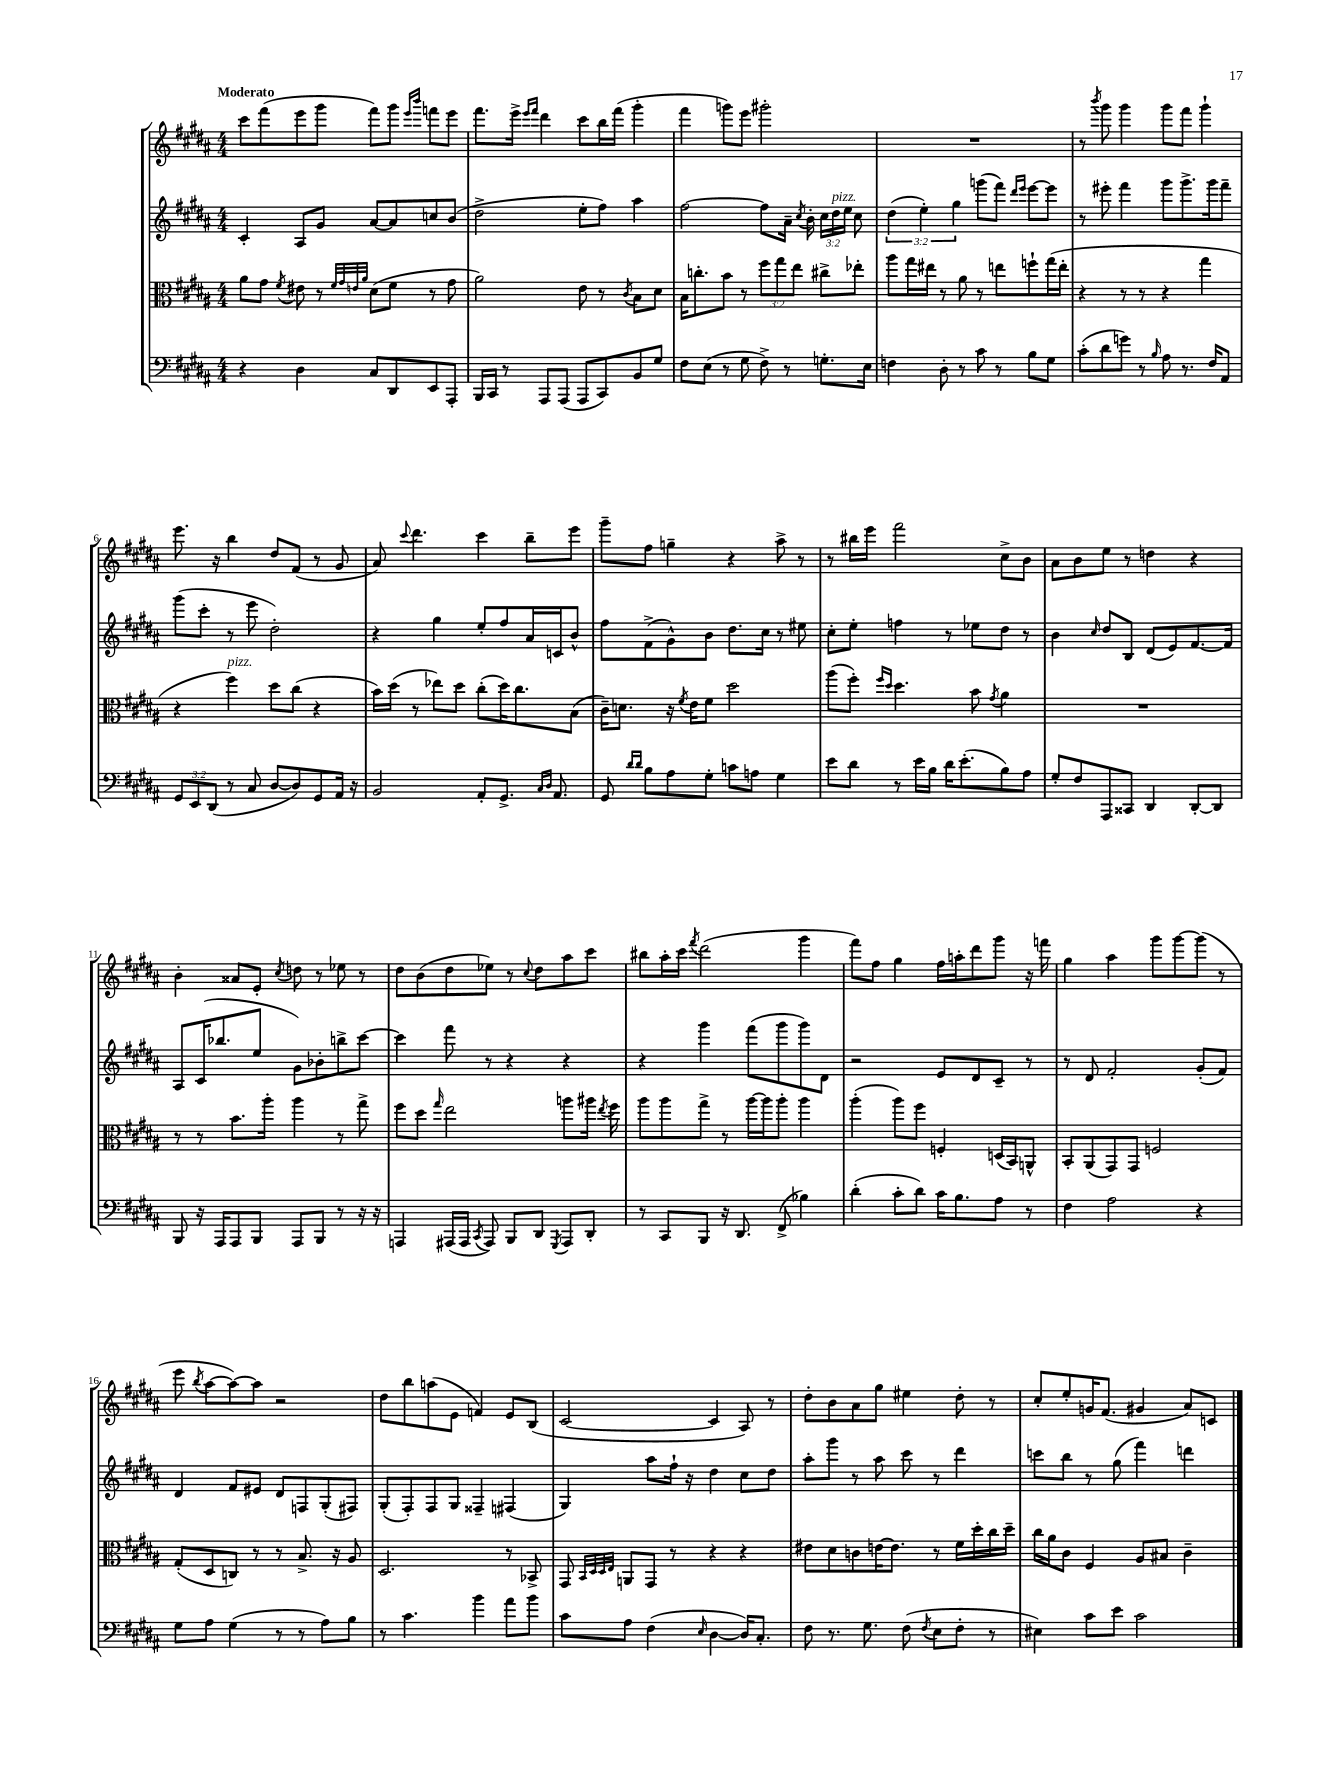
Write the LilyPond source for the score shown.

<<
\new StaffGroup <<
\new Staff = "s0" {
    \clef treble \key b \major \numericTimeSignature \time 4/4 \tempo "Moderato"
    \autoBeamOff cis'''8[ fis'''8( e'''8 gis'''8] fis'''8[) gis'''8] \grace { e'''16[ b'''16] } f'''8[ e'''8] |
    fis'''8.[ e'''16]-> \grace { e'''16[ fis'''16] } dis'''4 cis'''8[ b''16 fis'''16]( gis'''4-. |
    fis'''4 g'''8[) e'''8] gis'''2-. |
    R1 |
    r8 \acciaccatura { b'''8 } gis'''8 gis'''4 gis'''8[ fis'''8] gis'''4-! |
    e'''8. r16 b''4 dis''8[ fis'8]( r8 gis'8 |
    ais'8) \appoggiatura { cis'''8 } dis'''4. cis'''4 b''8[-- e'''8] |
    gis'''8[-- fis''8] g''4-- r4 ais''8-> r8 |
    r8 bis''16[ e'''16] fis'''2 cis''8[-> b'8] |
    ais'8[ b'8 e''8] r8 d''4 r4 |
    b'4-. aisis'8[ e'8]-. \acciaccatura { cis''8 } d''8 r8 ees''8 r8 |
    dis''8[ b'8( dis''8 ees''8]) r8 \appoggiatura { cis''8 } dis''8[ ais''8 cis'''8] |
    bis''8[ ais''16-. cis'''16] \acciaccatura { fis'''8 } dis'''2( gis'''4 |
    fis'''8[) fis''8] gis''4 fis''16[ a''16-. dis'''8 gis'''8] r16 f'''16 |
    gis''4 ais''4 gis'''8[ gis'''8~ gis'''8]( r8 |
    e'''8 \acciaccatura { b''8 } ais''8[~ ais''8~) ais''8] r2 |
    dis''8[ b''8 a''8( e'8] f'4) e'8[ b8]( |
    cis'2~ cis'4 ais8) r8 |
    dis''8[-. b'8 ais'8 gis''8] eis''4 dis''8-. r8 |
    cis''8[-. e''8-. g'16 fis'8.]( gis'4 ais'8[) c'8] \bar "|." |
}
\new Staff = "s1" {
    \clef treble \key b \major \numericTimeSignature \time 4/4 \override Staff.TupletNumber.text = #tuplet-number::calc-fraction-text
    \autoBeamOff cis'4-. ais8[ gis'8] ais'8[~ ais'8 c''8 b'8]( |
    dis''2-> e''8[-. fis''8]) ais''4 |
    fis''2~ fis''8[ ais'16]-- \acciaccatura { cis''8 } b'16-. \tuplet 3/2 { cis''16[ dis''16^\markup { \italic "pizz." } e''16] } cis''8 |
    \tuplet 3/2 { dis''4( e''4-.) gis''4 } g'''8[( fis'''8]) \grace { dis'''16[ e'''16] } e'''8[~ e'''8] |
    r8 eis'''8-. fis'''4 gis'''8[ gis'''8.-> gis'''16 fis'''8]-- |
    gis'''8[( cis'''8]-. r8 e'''8 dis''2-.) |
    r4 gis''4 e''8[-. fis''8 ais'16 c'16 b'8]-^ |
    fis''8[ fis'8->( gis'8-^) b'8] dis''8.[ cis''16] r8 eis''8 |
    cis''8[-. e''8]-. f''4 r8 ees''8[ dis''8] r8 |
    b'4 \grace { cis''16 } dis''8[ b8] dis'8[( e'8) fis'8.~ fis'16] |
    ais8[ cis'16( bes''8. e''8] gis'8[) bes'8-. b''8-> cis'''8]~ |
    cis'''4 fis'''8 r8 r4 r4 |
    r4 gis'''4 fis'''8[( gis'''8 gis'''8) dis'8] |
    r2 e'8[ dis'8 cis'8]-- r8 |
    r8 dis'8 fis'2-. gis'8[-.( fis'8]) |
    dis'4 fis'8[ eis'8] dis'8[ f8 gis8-.( fis8]) |
    gis8[-.( fis8-.) fis8 gis8] fisis4-- fis4( |
    gis4) ais''8[ fis''16]-! r16 dis''4 cis''8[ dis''8] |
    ais''8[-. gis'''8] r8 ais''8 cis'''8 r8 dis'''4 |
    c'''8[ b''8] r8 gis''8( fis'''4) d'''4 \bar "|." |
}
\new Staff = "s2" {
    \clef alto \key b \major \numericTimeSignature \time 4/4 \override Staff.TupletNumber.text = #tuplet-number::calc-fraction-text
    \autoBeamOff ais'8[ gis'8] \acciaccatura { fis'8 } eis'8 r8 \grace { fis'32[ gis'32 e'32 ais'32] } dis'8[( fis'8] r8 gis'8 |
    ais'2) e'8 r8 \acciaccatura { cis'8 } b8[ dis'8] |
    b16[ c''8.-. b'8] r8 \tuplet 3/2 { fis''8[ gis''8 e''8] } cis''8[-> ees''8]-. |
    ais''8[ gis''16 eis''16] r8 ais'8 r8 e''8[ f''8-! gis''16( e''16]-. |
    r4 r8 r8 r4 gis''4 |
    r4 fis''4^\markup { \italic "pizz." }) dis''8[ cis''8]( r4 |
    b'16[) dis''16]( r8 ees''8[) dis''8] cis''8[-.( dis''16) cis''8. b8]( |
    cis'16[--) d'8.] r16 \acciaccatura { fis'8 } e'16[ fis'8] dis''2 |
    ais''8[( fis''8]-.) \grace { fis''16[ dis''16] } dis''4. b'8 \acciaccatura { gis'8 } ais'4 |
    R1 |
    r8 r8 b'8.[ ais''16]-. ais''4 r8 gis''8-> |
    fis''8[ dis''8] \grace { gis''16 } e''2 a''8[ ais''16] \acciaccatura { e''8 } fis''16 |
    ais''8[ ais''8 gis''8]-> r8 ais''16[~ ais''16 ais''8]-. ais''4 |
    ais''4-.( ais''8[) fis''8] f4-. d16[( b,16) a,8]-^ |
    b,8[-. ais,8( gis,8) gis,8] f2 |
    gis8[-.( dis8 c8]) r8 r8 b8.-> r16 ais8 |
    dis2. r8 bes,8-> |
    gis,8 \grace { b,32[ dis32 dis32 e32] } a,8[ gis,8] r8 r4 r4 |
    eis'8[ dis'8 c'8 e'16~ e'8.] r8 fis'16[ dis''16-. cis''16 dis''16]-- |
    cis''16[ ais'16 cis'8] fis4 ais8[ bis8] cis'4-- \bar "|." |
}
\new Staff = "s3" {
    \clef bass \key b \major \numericTimeSignature \time 4/4 \override Staff.TupletNumber.text = #tuplet-number::calc-fraction-text
    \autoBeamOff r4 dis4 cis8[ dis,8 e,8 ais,,8]-. |
    b,,16[ cis,16] r8 ais,,8[ ais,,8]( ais,,8[ cis,8) b,8 gis8] |
    fis8[ e8]( r8 gis8 fis8->) r8 g8.[-. e16] |
    f4 dis8-. r8 cis'8 r8 b8[ gis8] |
    cis'8[-.( dis'8 g'8]) r8 \grace { b16 } ais8 r8. fis16[ ais,8] |
    \tuplet 3/2 { gis,8[ e,8 dis,8]( } r8 cis8 dis8[~ dis8) gis,8 ais,16] r16 |
    b,2 ais,8[-. gis,8.]-> \grace { cis16[ dis16] } ais,8. |
    gis,8 \grace { dis'16[ dis'16] } b8[ ais8 gis8]-. c'8[ a8] gis4 |
    e'8[ dis'8] r8 e'16[ b16] dis'16[ e'8.-.( b8) ais8] |
    gis8[-. fis8 ais,,8 cisis,8] dis,4 dis,8[~-. dis,8] |
    b,,8 r16 ais,,16[ ais,,8 b,,8] ais,,8[ b,,8] r8 r16 r16 |
    a,,4 ais,,16[( ais,,16] \acciaccatura { cis,8 } ais,,8) b,,8[ dis,8] \acciaccatura { gis,,8 } ais,,8[ dis,8]-. |
    r8 cis,8[ b,,8] r16 dis,8. fis,8->( bes4) |
    dis'4-.( cis'8[-. dis'8]) cis'16[ b8. ais8] r8 |
    fis4 ais2 r4 |
    gis8[ ais8] gis4( r8 r8 ais8[) b8] |
    r8 cis'4. b'4 ais'8[ b'8] |
    cis'8[ ais8] fis4( \grace { e16 } dis4~ dis16[) cis8.]-. |
    fis8 r8. gis8. fis8( \acciaccatura { fis8 } e8[ fis8]-. r8 |
    eis4) cis'8[ e'8] cis'2 \bar "|." |
}
>>
>>
